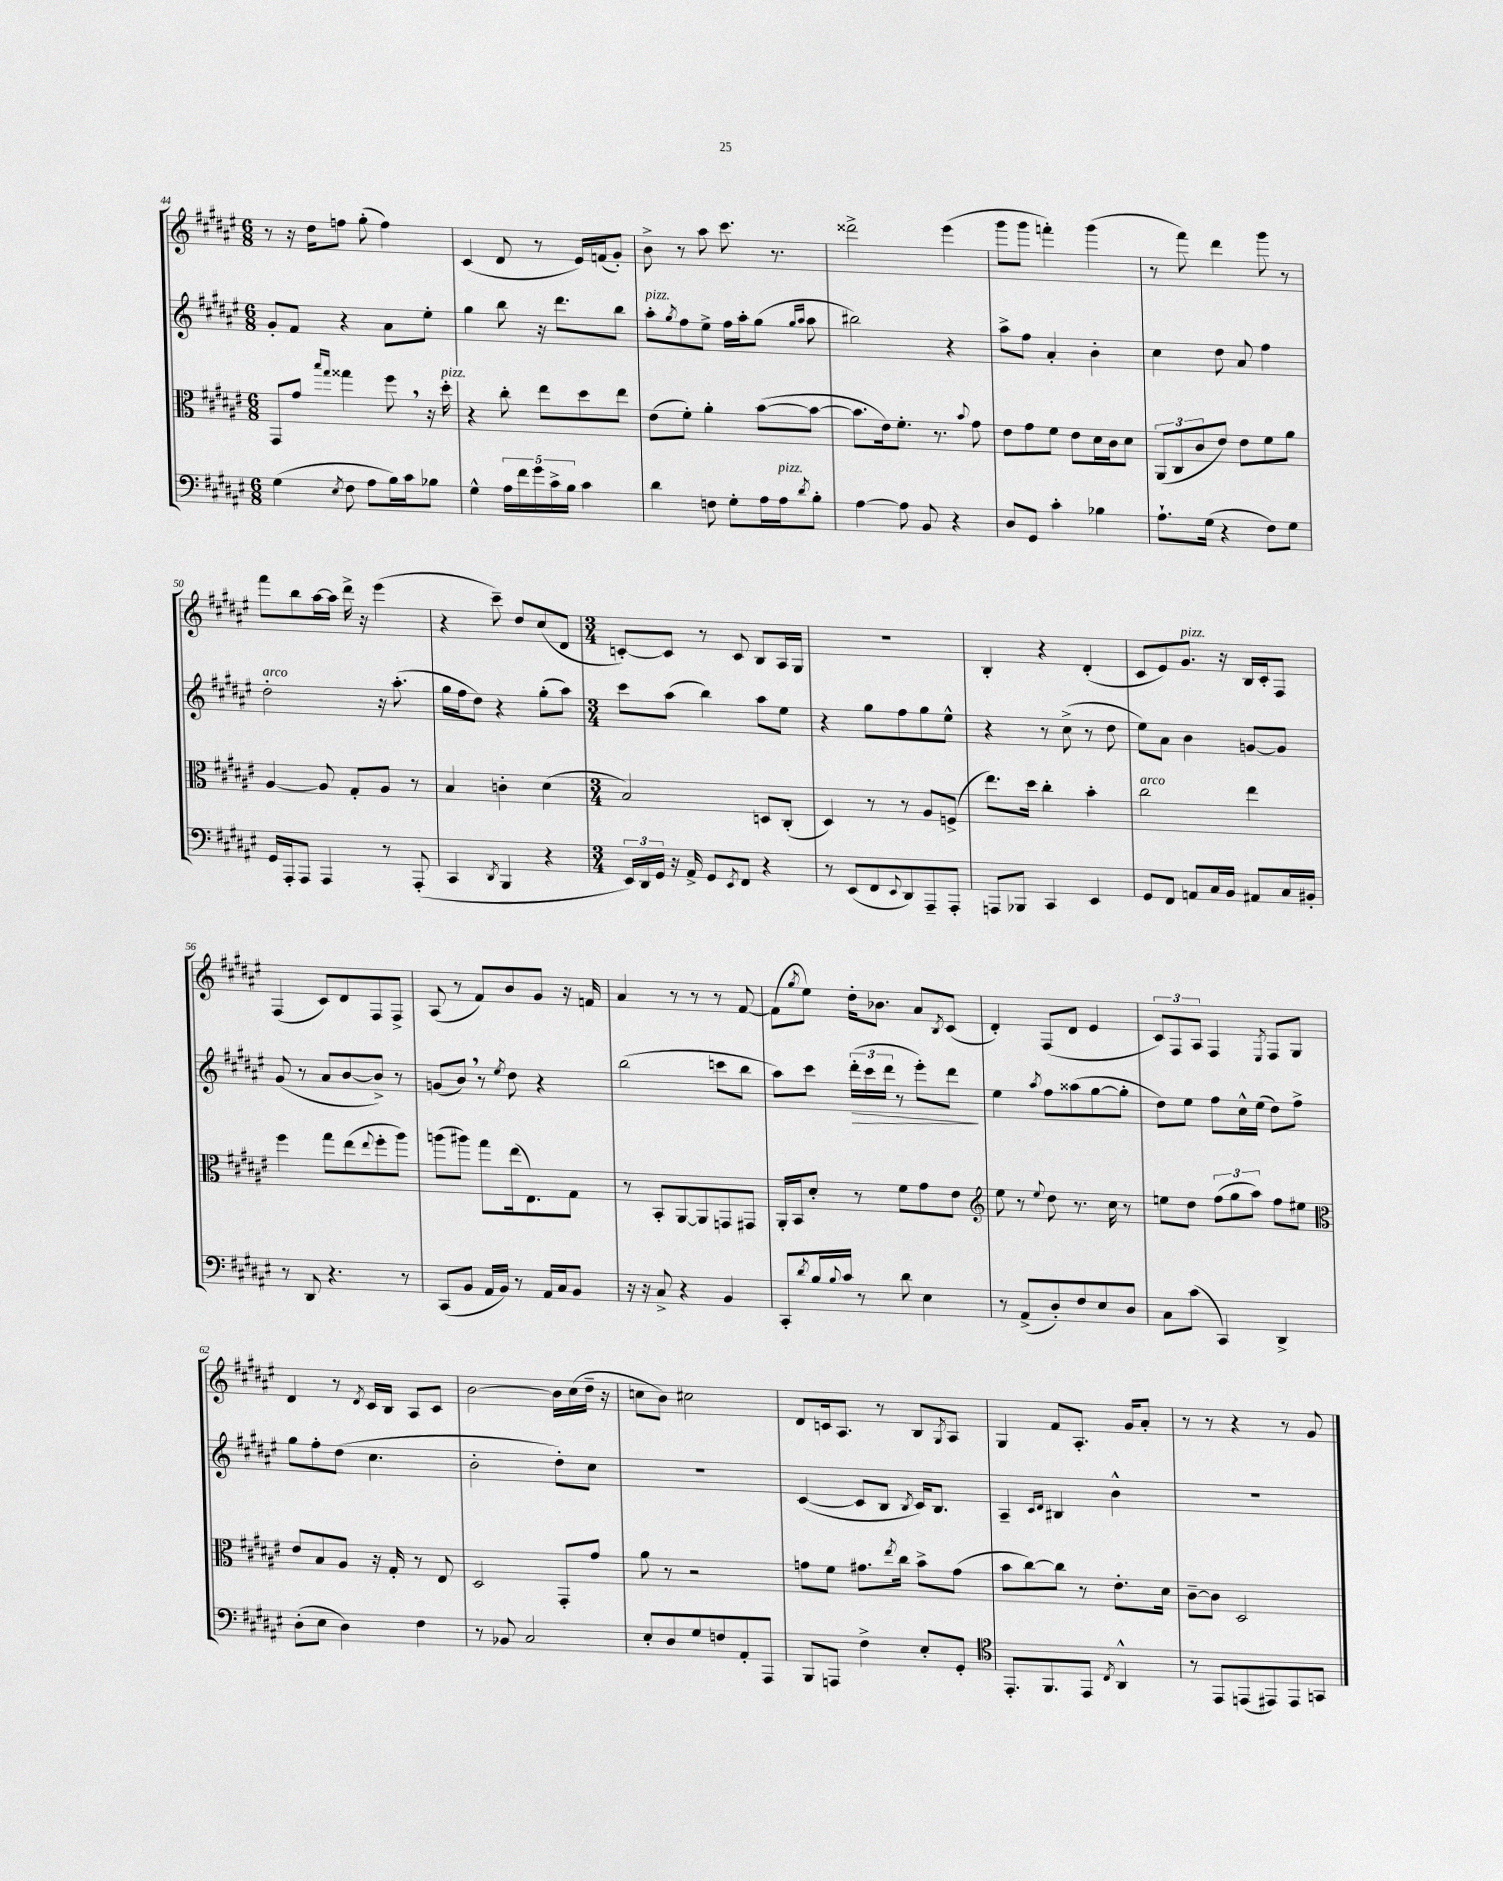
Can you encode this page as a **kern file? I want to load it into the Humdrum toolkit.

**kern	**kern	**kern	**dynam	**kern
*part4	*part3	*part2	*part2	*part1
*staff4	*staff3	*staff2	*staff2	*staff1
*clefF4	*clefC3	*clefG2	*	*clefG2
*k[f#c#g#d#a#e#]	*k[f#c#g#d#a#e#]	*k[f#c#g#d#a#e#]	*	*k[f#c#g#d#a#e#]
*M6/8	*M6/8	*M6/8	*	*M6/8
=44	=44	=44	=44	=44
(4G#\	8GG#/L	8g#'/L	.	8r
.	8g#/J	8f#/J	.	16r
.	.	.	.	16dd#\KL
.	16qqbb/LL	.	.	.
8qE#/	16qqgg#/JJ	.	.	.
8F#\	4gg##X\	4r	.	8ffn\J
8A#\L	.	.	.	(8gg#'\
16B\L)	8ff#,\	8a#\L	.	4ff\)
16c#\J	.	.	.	.
8B-X\J	16r	8ee#'\J	.	.
!	!LO:TX:a:i:t=pizz.	!	!	!
.	16dd#'\	.	.	.
=45	=45	=45	=45	=45
4G#^^\	4r	4gg#\	.	(4c#/
20A#\LL	8cc#'\	8bb\	.	8d#/
20f#\	.	.	.	.
20g#\	.	.	.	.
.	8ee#\L	16r	.	8r
20c#^\	.	.	.	.
.	.	8.ddd#\L	.	.
20B\JJ	.	.	.	.
4c#\	8dd#\	.	.	16e#/LL)
.	.	.	.	(16fn/J
.	8ee#\J	8bb\J	.	8g#'/J)
=46	=46	=46	=46	=46
!	!	!LO:TX:a:i:t=pizz.	!	!
4d#\	(8e#\L	8aa#'\L	.	8b^\
.	.	8qgg#/	.	.
.	8f#'\J)	8ff#\	.	8r
8Fn\	4a#'\	8ee#^\J	.	8aa#\
8G#'\L	.	16ff#\LL	.	8.ccc#\
.	.	16aa#'\J	.	.
16A#\L	([8b\L	(8gg#\J	.	.
!LO:TX:a:i:t=pizz.	!	!	!	!
16A#\J	.	.	.	8.r
.	.	16qqgg#/LL	.	.
8qd#/	.	16qqaa#/JJ	.	.
8B'\J	8b\J_	8aa#\	.	.
=47	=47	=47	=47	=47
[4A#\	8.b\L]	2bb#X\)	.	2ddd##X^\
.	16e#\k)	.	.	.
8A#\]	8.f#'\J	.	.	.
8BB/	.	.	.	.
.	8.r	.	.	.
4r	.	4r	.	(4eee#\
.	8qqb/	.	.	.
.	8g#\	.	.	.
=48	=48	=48	=48	=48
8D#/L	8e#\L	8aa#^\L	.	8ggg#\L
8GG#/J	8g#\	8ff#\J	.	8ggg#\J
4c#'\	8f#\J	4a#'/	.	4fffn'\)
.	8e#\L	.	.	.
4B-X\	16d#\L	4b'\	.	(4ggg#\
.	16c#\J	.	.	.
.	8d#\J	.	.	.
=49	=49	=49	=49	=49
8.A#`\L	(12AA#/L	4cc#\	.	8r
.	12C#/	.	.	.
.	.	.	.	8fff#\)
.	12c#/	.	.	.
(16G#\Jk	.	.	.	.
4r	8e#/J)	8dd#\	.	4ddd#\
.	8e#\L	8a#/	.	.
8F#\L)	8f#\	4ff#\	.	8ggg#\
8G#\J	8a#\J	.	.	8r
!!LO:LB:g=z
=50	=50	=50	=50	=50
!	!	!LO:TX:a:i:t=arco	!	!
16GG#/LL	[4A#/	2dd#'\	.	8fff#\L
16AAA#'/J	.	.	.	.
8AAA#/J	.	.	.	8bb\
4AAA#/	8A#/]	.	.	[16aa#\L
.	.	.	.	16aa#\JJ]
.	8G#'/L	.	.	16ddd#^\
.	.	.	.	16r
8r	8A#/J	16r	.	(4eee#\
.	.	(8.aa#'\	.	.
(8AAA#'/	8r	.	.	.
=51	=51	=51	=51	=51
4CC#/	4B/	16gg#\LL	.	4r
.	.	16ff#\J	.	.
.	.	8dd#\J)	.	.
8qDD#/	.	.	.	.
4BBB/	4cn'\	4r	.	8ccc#~\)
.	.	.	.	8dd#/L
4r	(4d#\	(8gg#'\L	.	(8cc#/
.	.	8aa#\J)	.	8d#/J
=52	=52	=52	=52	=52
*M3/4	*M3/4	*M3/4	*	*M3/4
24EE#/LL)	2B/)	8ccc#\L	.	[8cn'/L)
24DD#/	.	.	.	.
24GG#/JJ	.	.	.	.
16r	.	(8aa#\J	.	8c/J]
16AA#^/	.	.	.	.
8GG#/L	.	4bb\)	.	8r
8qEE#/	.	.	.	.
8FF#/J	.	.	.	8c/
4r	8Dn/L	8aa#\L	.	8B/L
.	(8C#'/J	8ee#\J	.	16A#/L
.	.	.	.	16G#/JJ
=53	=53	=53	=53	=53
8r	4D#/)	4r	.	2.r
(8EE#/L	.	.	.	.
8FF#/	8r	8gg#\L	.	.
8qqEE#/	.	.	.	.
8DD#/)	8r	8ff#\	.	.
8AAA#~/	8A#/L	8gg#\	.	.
8AAA#'/J	(8Fn^/J	8ee#^^\J	.	.
=54	=54	=54	=54	=54
8AAAn/L	8.ee#\L)	4r	.	4B'/
8BBB-X/J	.	.	.	.
.	16dd#\Jk	.	.	.
4CC#/	4cc#'\	8r	.	4r
.	.	(8cc#^\	.	.
4EE#/	4b'\	8r	.	(4d#'/
.	.	8dd#\	.	.
=55	=55	=55	=55	=55
!	!LO:TX:a:i:t=arco	!	!	!
8GG#/L	2cc#\	8ee#\L)	.	8c#/L
8FF#/J	.	8a#\J	.	8e#/)
!	!	!	!	!LO:TX:a:i:t=pizz.
8AAn/L	.	4b\	.	8.g#/J
16C#/L	.	.	.	.
16BB/JJ	.	.	.	16r
8AA#X/L	4ee#\	[8gn/L	.	16B/LL
.	.	.	.	16c#'/J
16C#/L	.	8g/J]	.	8F#/J
16BB#X'/JJ	.	.	.	.
!!LO:LB:g=z
=56	=56	=56	=56	=56
8r	4ff#\	(8g#/	.	(4F#/
8DD#/	.	8r	.	.
4.r	8gg#\L	8a#/L	.	8c#/L)
.	(8ee#\	[8b/	.	8d#/
.	8qqee#/	.	.	.
.	8ff#'\	8b^/J])	.	8F#/
8r	8aa#\J)	8r	.	8F#^/J
=57	=57	=57	=57	=57
(8CC#/L	(8aan\L	(8gn/L	.	(8A#/
8BB/J	8aa#X\J)	8b,/J)	.	8r
16AA#/LL	8gg#\L	8r	.	8f#/L)
16BB/JJ)	.	.	.	.
.	.	8qee#/	.	.
8r	(16ee#\k	8dd#\	.	8b/
.	8.E#\)	.	.	.
16AA#/LL	.	4r	.	8g#/J
16C#/J	.	.	.	.
8BB/J	8G#\J	.	.	16r
.	.	.	.	16fn/
=58	=58	=58	=58	=58
16r	8r	(2bb\	.	4a#/
16r	.	.	.	.
8C#^/	8BB'/L	.	.	.
4r	[8AA#/	.	.	8r
.	8AA#/]	.	.	8r
4BB/	8GGn/	8cccn\L	.	8r
.	8GG#X/J	8bb\J	.	[8f#/
=59	=59	=59	=59	=59
8CC#'/L	16AA#'/LL	8aa#\L)	.	(8f#\L]
.	16BB/J	.	.	.
8qd#/	.	.	.	8qgg#/
16B/L	8d#'/J	8ccc#\J	.	8ee#\J)
8qqB/	.	.	.	.
16c#/JJ	.	.	.	.
!	!	!	!LO:HP:b	!
8r	8r	(24ddd#'\LL	>	16dd#'\KL
.	.	24ccc#\	.	.
.	.	.	.	8.b-X\J
.	.	24ddd#\JJ	.	.
8d#\	8f#\L	8r	.	.
4E#\	8g#\	8eee#'\L)	.	8a#/L
.	.	.	.	8qB/
.	8e#\J	8ddd#\J	.	(8c#/J
.	.	.	]	.
=60	=60	=60	=60	=60
*	*clefG2	*	*	*
8r	8ee#\	4ee#\	.	4d#'/)
(8AA#^/L	8r	.	.	.
.	8qqee#/	8qaa#/	.	.
8D#'/)	8dd#\	8ff#\L	.	(8F#/L
8F#/	8.r	(8aa##X\	.	8d#/J
8E#/	.	[8gg#\	.	4e#/
.	16cc#\	.	.	.
8D#/J	8r	8gg#'\J]	.	.
=61	=61	=61	=61	=61
8C#\L	8een\L	8dd#\L)	.	12c#/L)
.	.	.	.	12F#/
(8c#\J	8dd#\J	8ee#\J	.	.
.	.	.	.	12A#/J
4CC#/)	(12ff#\L	8ff#\L	.	4F#/
.	12gg#\	.	.	.
.	.	16cc#^^\L	.	.
.	12aa#\J)	.	.	.
.	.	(16ee#\JJ	.	.
.	.	.	.	8qE#/
4DD#^/	8ff#\L	8dd#\L)	.	8F#/L
.	8ee#X\J	8ff#^\J	.	8G#/J
!!LO:LB:g=z
=62	=62	=62	=62	=62
*	*clefC3	*	*	*
(8D#'\L	8e#/L	8gg#\L	.	4d#/
8E#\J	8B/	8ff#'\	.	.
4D#\)	8A#/J	(8dd#\J	.	8r
.	.	.	.	8qd#/
.	16r	4.cc#\	.	16c#/LL
.	16G#'/	.	.	16B/JJ
4F#\	8r	.	.	8A#/L
.	8E#/	.	.	8c#/J
=63	=63	=63	=63	=63
8r	2D#/	2b'\	.	[2b\
8BB-X/	.	.	.	.
2C#/	.	.	.	.
.	8GG#'/L	8dd#'\L)	.	16b\LL]
.	.	.	.	(16cc#\
.	8g#/J	8cc#\J	.	16dd#~\JJ
.	.	.	.	16r
=64	=64	=64	=64	=64
8E#'/L	8a#\	2.r	.	8ccn\L
8D#/	8r	.	.	8b\J)
8G#/	2r	.	.	2cc#X\
8Fn/	.	.	.	.
8AA#'/	.	.	.	.
8AAA#/J	.	.	.	.
=65	=65	=65	=65	=65
8BBB/L	8gn\L	([4c#/	.	8d#/L
8AAAn/J	8f#\J	.	.	16cn/k
.	.	.	.	8.A#/J
4F#^\	8.g#X\L	8c#/L]	.	.
.	.	8B/J	.	8r
.	8qee#/	.	.	.
.	16cc#\Jk	.	.	.
.	.	8qB/	.	.
8E#'/L	8b^\L	16c#/KL)	.	8B/L
.	.	8.B/J	.	.
.	.	.	.	8qG#/
8GG#'/J	(8g#\J	.	.	8A#/J
=66	=66	=66	=66	=66
*clefC4	*	*	*	*
8.EE#'/L	8b\L	4A#~/	.	4G#/
.	[8cc#\)	.	.	.
8.FF#/	.	.	.	.
.	.	16qqc#/LL	.	.
.	.	16qqd#/JJ	.	.
.	8cc#\J]	4B#X/	.	8f#/L
8EE#/J	8r	.	.	8.A#'/J
8qC#/	.	.	.	.
4AA#^^/	8.e#'\L	4b^^\	.	.
.	.	.	.	16g#/KL
.	.	.	.	8a#'/J
.	16d#\Jk	.	.	.
=67	=67	=67	=67	=67
8r	[8c#~\L	2.r	.	8r
8EE#/L	8c#\J]	.	.	8r
(8EEn/	2D#/	.	.	4r
8EE#X/)	.	.	.	.
8EE#/	.	.	.	8r
8GGn/J	.	.	.	8g#/
==	==	==	==	==
*-	*-	*-	*-	*-
